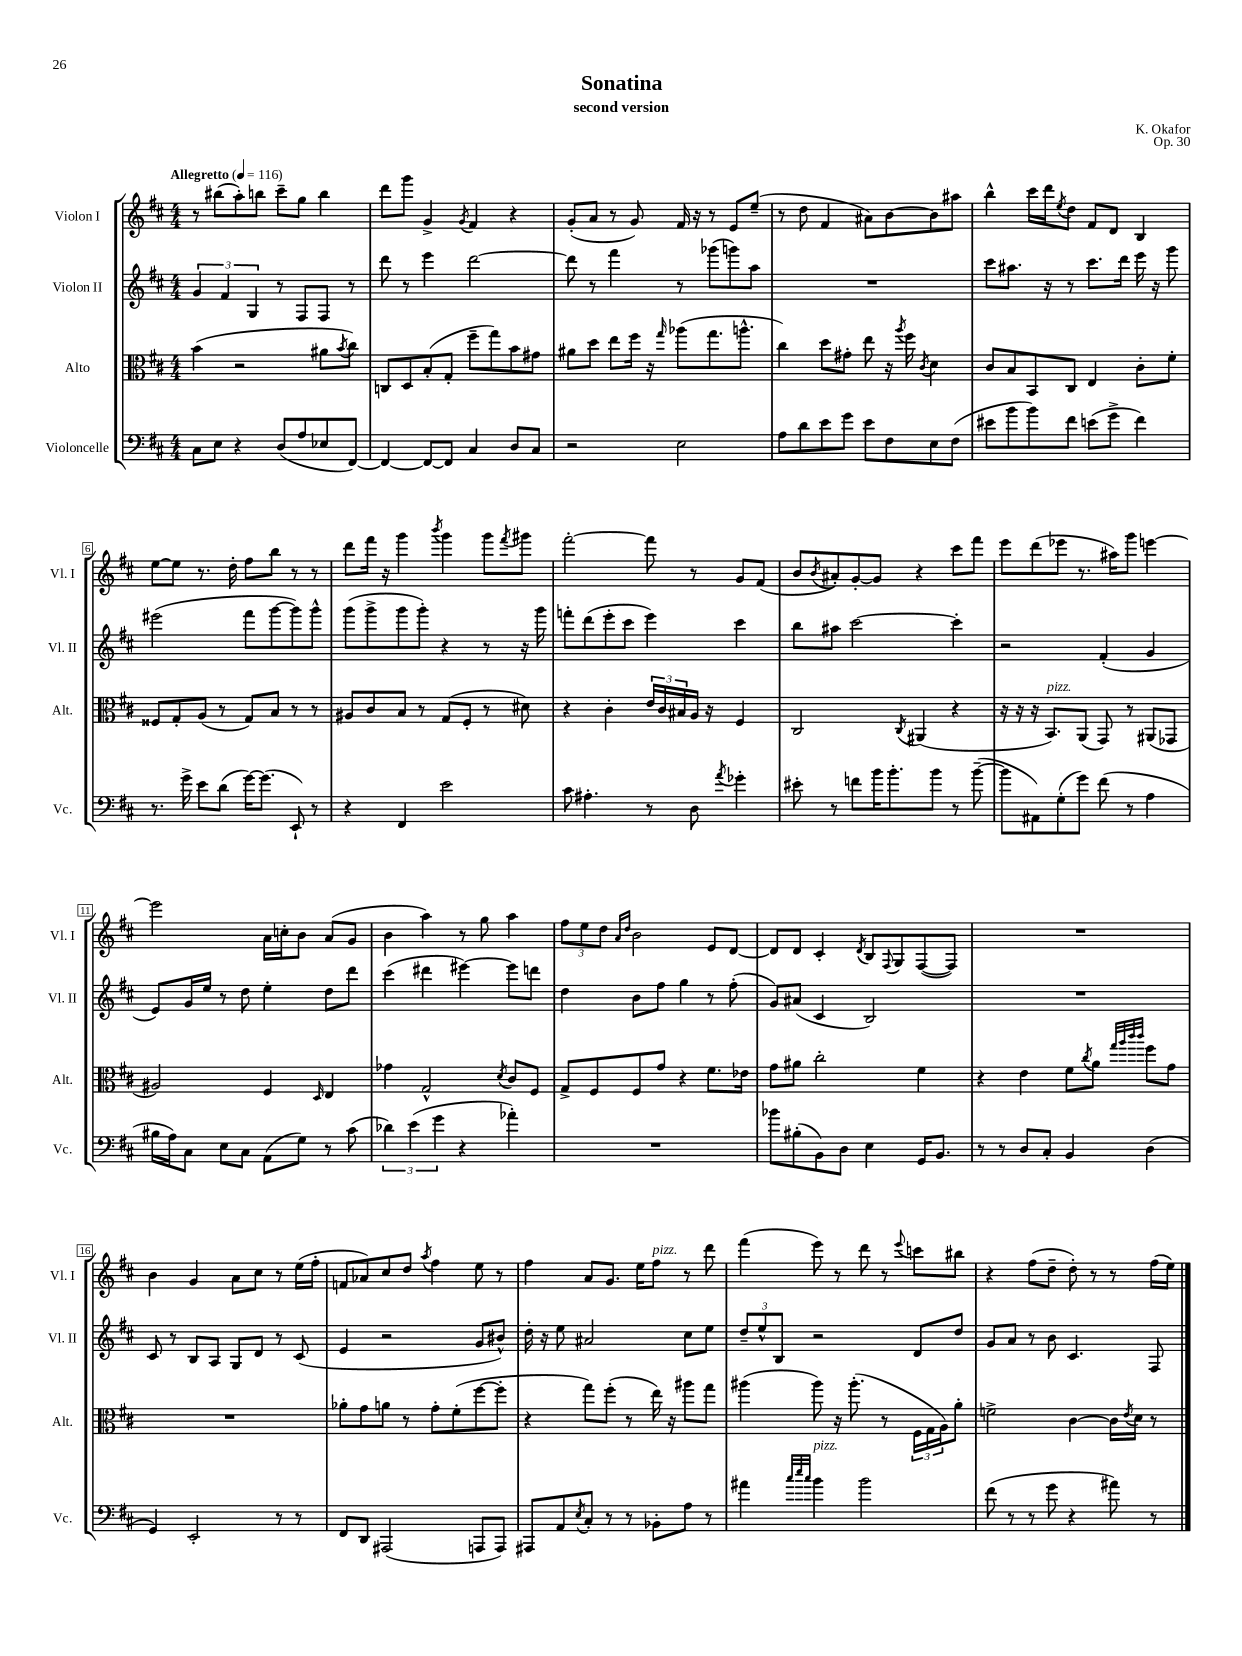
\header { title = "Sonatina" composer = "K. Okafor" subtitle = "second version" opus = "Op. 30" }
<<
\new StaffGroup <<
\new Staff = "s0" \with { instrumentName = "Violon I" shortInstrumentName = "Vl. I" } {
    \clef treble \key d \major \numericTimeSignature \time 4/4 \tempo "Allegretto" 4 = 116
    r8 bis''8( a''8-.) b''8 cis'''8-- g''8 b''4 |
    d'''8 g'''8 g'4-> \acciaccatura { g'8 } fis'4 r4 |
    g'8-.( a'8 r8 g'8) fis'16 r16 r8 e'8 e''8--( |
    r8 d''8 fis'4 ais'8) b'8~ b'8 ais''8 |
    b''4-^ cis'''16 d'''16 \acciaccatura { e''8 } d''8 fis'8 d'8 b4 |
    e''8~ e''8 r8. d''16-. fis''8 b''8 r8 r8 |
    d'''8 fis'''16 r16 g'''4 \acciaccatura { b'''8 } g'''4 g'''8 \acciaccatura { fis'''8 } gis'''8 |
    fis'''2~-. fis'''8 r8 g'8 fis'8( |
    b'8 \acciaccatura { b'8 } ais'8-.) g'8~-. g'8 r4 cis'''8 fis'''8 |
    e'''8 d'''8( ees'''8 r8. ais''16) g'''8 e'''4~ |
    e'''2 a'16 c''16-. b'8 a'8( g'8 |
    b'4 a''4) r8 g''8 a''4 |
    \tuplet 3/2 { fis''8 e''8 d''8 } \grace { a'16 d''16 } b'2 e'8 d'8~ |
    d'8 d'8 cis'4-. \acciaccatura { d'8 } b8 \appoggiatura { fis8 } g8 fis8~( fis8) |
    R1 |
    b'4 g'4 a'8 cis''8 r8 e''16( fis''16-. |
    f'8 aes'8) cis''8 d''8 \acciaccatura { a''8 } fis''4 e''8 r8 |
    fis''4 a'8 g'8. e''16 fis''8^\markup { \italic "pizz." } r8 d'''8 |
    fis'''4( e'''8) r8 d'''8 r8 \appoggiatura { e'''8 } c'''8 bis''8 |
    r4 fis''8( d''8-- d''8-.) r8 r8 fis''16( e''16) \bar "|." |
}
\new Staff = "s1" \with { instrumentName = "Violon II" shortInstrumentName = "Vl. II" } {
    \clef treble \key d \major \numericTimeSignature \time 4/4
    \tuplet 3/2 { g'4 fis'4 g4 } r8 fis8 fis8 r8 |
    d'''8 r8 e'''4 d'''2~ |
    d'''8 r8 fis'''4 r8 ges'''8( g'''8) a''8 |
    R1 |
    cis'''8 ais''8. r16 r8 cis'''8. d'''16 e'''16 r16 g'''8 |
    eis'''2( fis'''8 g'''8~ g'''8) g'''8-^ |
    g'''8( g'''8-> g'''8 g'''8-.) r4 r8 r16 g'''16 |
    f'''8-. d'''8( e'''8-. cis'''8 e'''4) cis'''4 |
    b''8 ais''8 cis'''2~ cis'''4-. |
    r2 fis'4-.( g'4 |
    e'8) g'16 e''16 r8 d''8 e''4-. d''8 d'''8 |
    cis'''4( dis'''4 eis'''4~) eis'''8 d'''8 |
    d''4 b'8 fis''8 g''4 r8 fis''8-.( |
    g'8) ais'8( cis'4 b2) |
    R1 |
    cis'8 r8 b8 a8 g8 d'8 r8 cis'8( |
    e'4 r2 g'8 bis'8-^) |
    d''16-. r16 e''8 ais'2 cis''8 e''8 |
    \tuplet 3/2 { d''8-- e''8-^ b8 } r2 d'8 d''8 |
    g'8 a'8 r8 b'8 cis'4. fis8 \bar "|." |
}
\new Staff = "s2" \with { instrumentName = "Alto" shortInstrumentName = "Alt." } {
    \clef alto \key d \major \numericTimeSignature \time 4/4
    b'4( r2 ais'8 \acciaccatura { b'8 } cis''8) |
    c8 d8 b8-.( g8-. fis''8-- g''8) b'8 gis'8 |
    ais'8 d''8 e''8 fis''16 r16 \grace { g''16 } aes''8( g''8. a''8.-^ |
    cis''4) d''8 gis'8-. e''8 r16 \acciaccatura { a''8 } fis''16 \acciaccatura { cis'8 } d'4 |
    cis'8 b8 b,8 cis8 e4 cis'8-. fis'8-. |
    fisis8 g8-. a8( r8 g8) b8 r8 r8 |
    ais8 cis'8 b8 r8 g8( fis8-. r8 dis'8) |
    r4 cis'4-. \tuplet 3/2 { e'16 cis'16 bis16 } a16 r16 fis4 |
    cis2 \acciaccatura { cis8 } ais,4( r4 |
    r16 r16 r16 b,8.^\markup { \italic "pizz." }) a,8( g,8) r8 ais,8( ges,8 |
    ais2) fis4 \grace { d16 } e4 |
    ges'4 g2-^ \acciaccatura { d'8 } cis'8 fis8 |
    g8-> fis8 fis8 g'8 r4 fis'8. ees'16 |
    g'8 ais'8 cis''2-. fis'4 |
    r4 e'4 fis'8 \acciaccatura { cis''8 } a'8 \grace { g''32 a''32 cis'''32 cis'''32 } fis''8 g'8 |
    R1 |
    aes'8-. g'8 a'8 r8 g'8-. fis'8-.( fis''8~ fis''8-. |
    r4 g''8) fis''8-.( r8 e''16) r16 ais''8 g''8 |
    ais''4( ais''8) r16 ais''8.-.( r8 \tuplet 3/2 { fis16 g16 a16) } a'8-. |
    f'2-> cis'4~ cis'16 \acciaccatura { e'8 } d'16 r8 \bar "|." |
}
\new Staff = "s3" \with { instrumentName = "Violoncelle" shortInstrumentName = "Vc." } {
    \clef bass \key d \major \numericTimeSignature \time 4/4
    cis8 e8 r4 d8( a8 ees8 fis,8~) |
    fis,4~ fis,8~ fis,8 cis4 d8 cis8 |
    r2 e2 |
    a8 d'8 e'8 g'8 e'8 fis8 e8 fis8( |
    eis'8 b'8 b'8) fis'8 e'8( g'8-> fis'4) |
    r8. g'16-> e'8 d'8( g'16~) g'8.( e,8-!) r8 |
    r4 fis,4 e'2 |
    cis'8 ais4.-. r8 d8 \acciaccatura { a'8 } ges'4-. |
    eis'8-. r8 f'8 b'16 b'8.-. b'8 r8 b'8~--( |
    b'8 ais,8) g8-.( g'8) fis'8( r8 a4 |
    bis16 a16) cis8 e8 cis8 a,8( g8) r8 cis'8( |
    \tuplet 3/2 { des'4) e'4( g'4 } r4 aes'4-.) |
    R1 |
    bes'8 bis8-.( b,8) d8 e4 g,16 b,8. |
    r8 r8 d8 cis8-. b,4 d4( |
    g,4) e,2-. r8 r8 |
    fis,8 d,8 ais,,2( a,,8 a,,8) |
    ais,,8 a,8 \acciaccatura { e8 } cis8-. r8 r8 bes,8-. a8 r8 |
    ais'4 \grace { cis''32 e''32 cis''32 } b'4^\markup { \italic "pizz." } b'2 |
    fis'8( r8 r8 g'8 r4 ais'8) r8 \bar "|." |
}
>>
>>
\layout { \context { \Score \override BarNumber.stencil = #(make-stencil-boxer 0.1 0.3 ly:text-interface::print) } }
